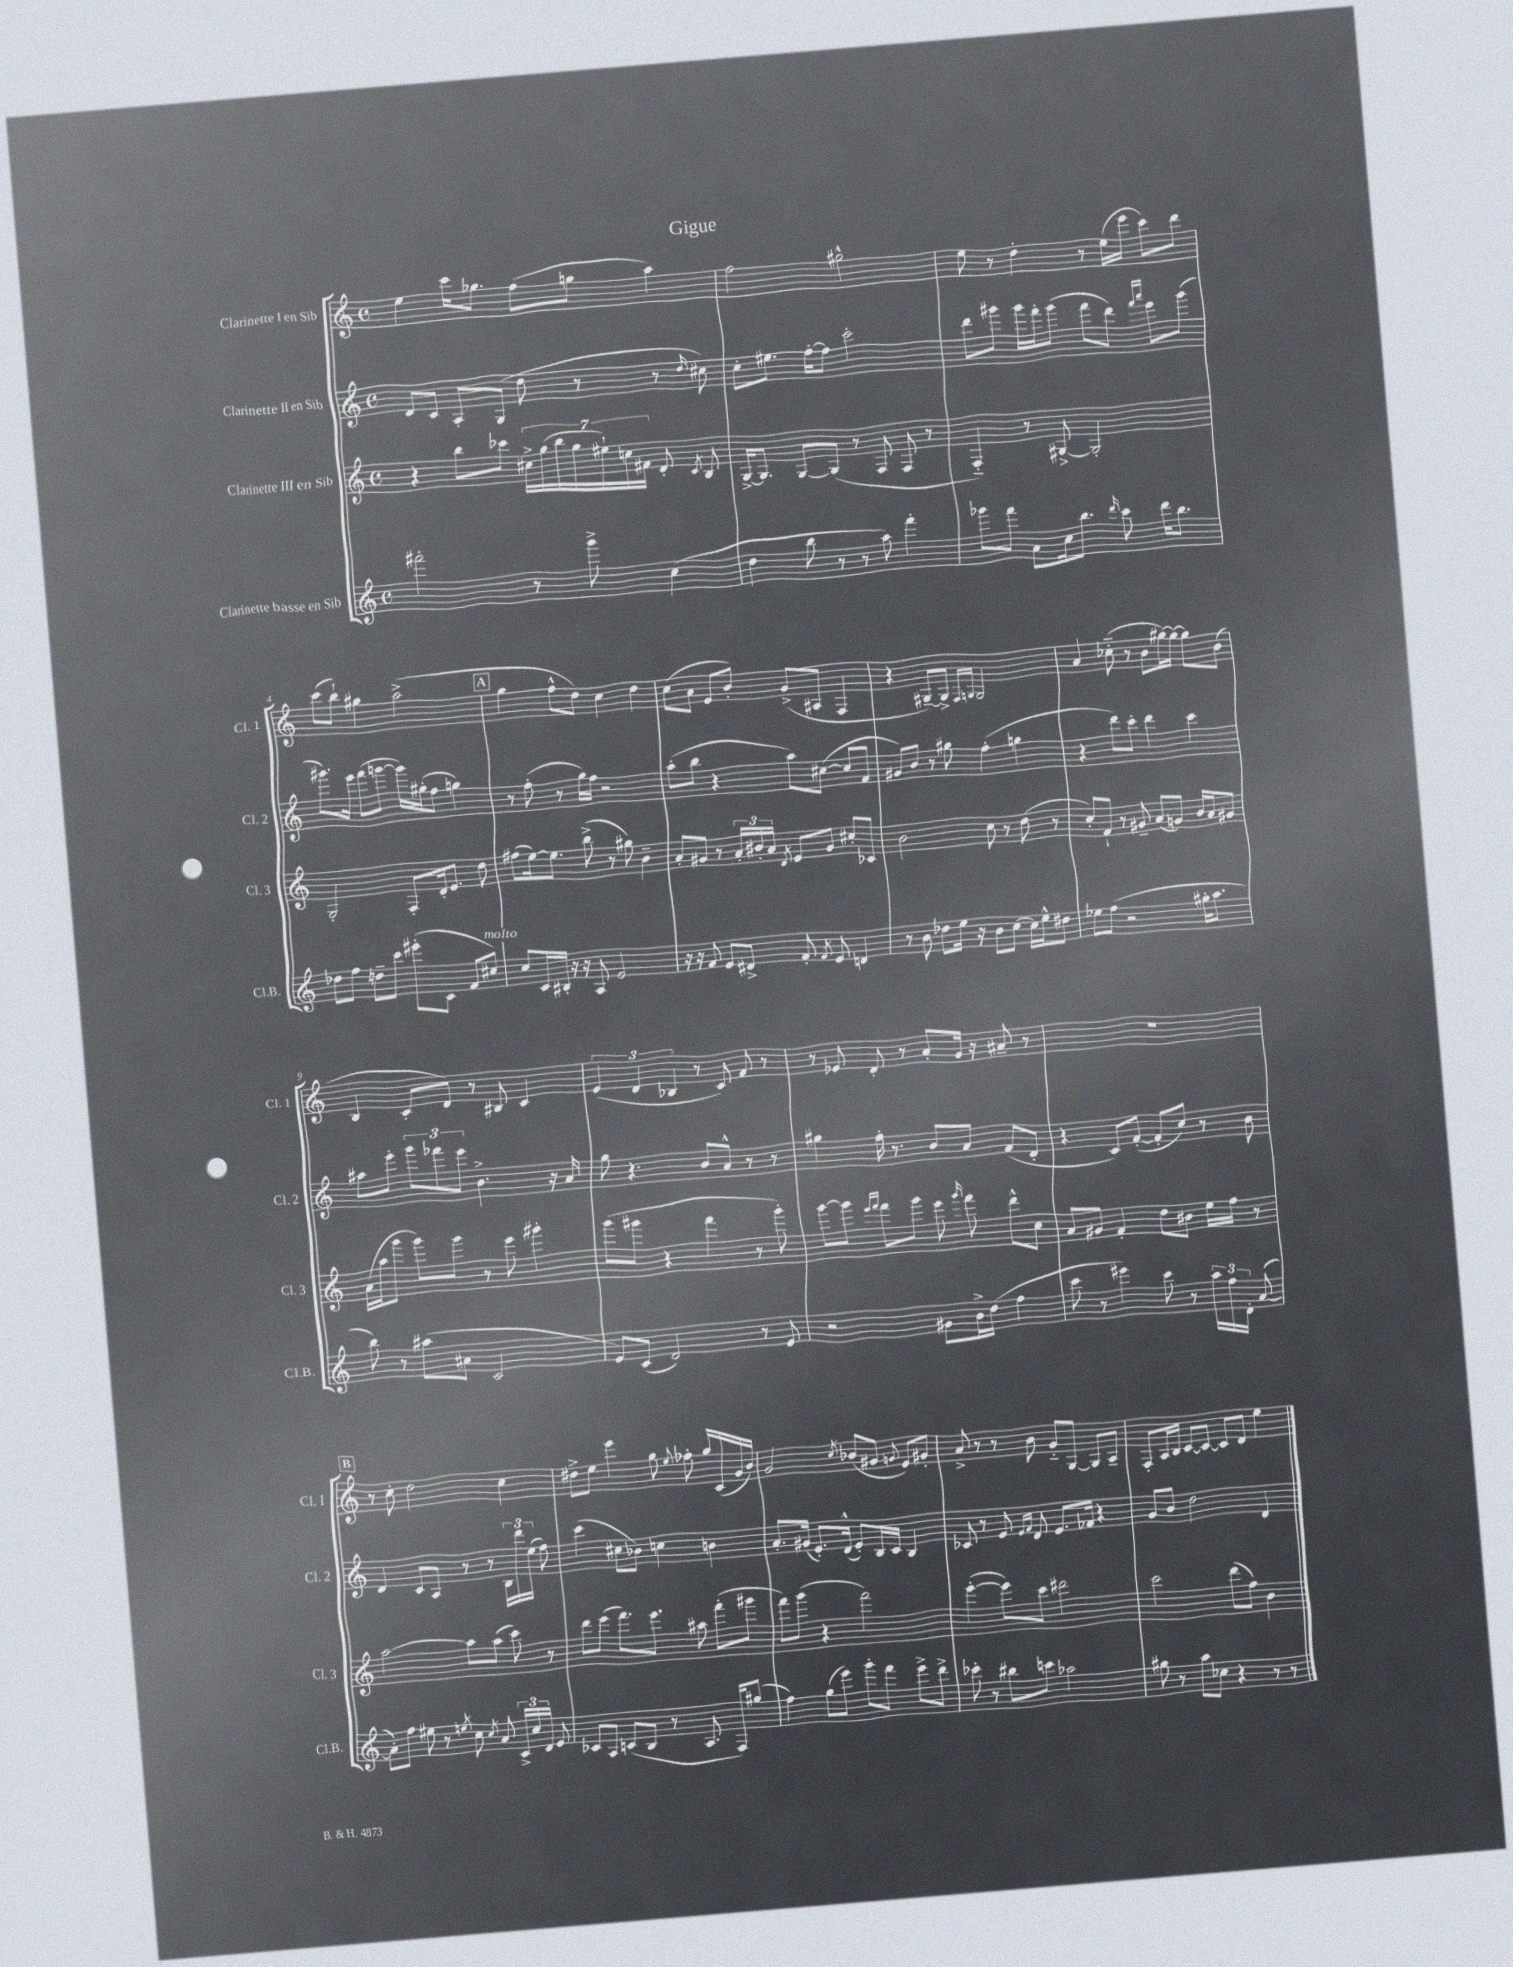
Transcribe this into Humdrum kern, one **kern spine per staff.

**kern	**kern	**kern	**kern
*staff4	*staff3	*staff2	*staff1
*clefG2	*clefG2	*clefG2	*clefG2
*k[]	*k[]	*k[]	*k[]
*M4/4	*M4/4	*M4/4	*M4/4
*met(c)	*met(c)	*met(c)	*met(c)
2fff#'	4r	8d	4ee
.	.	8c	.
.	8bb	8A'	16ccc
.	.	.	8.gg-
.	8ccc-	(8G	.
8r	28cc#^	8dd	(8ff
.	(28gg	.	.
.	28bb	.	.
.	28gg	.	.
8ggg^	.	8r	8gg
.	28ee#`)	.	.
.	28cc	.	.
.	28f#	.	.
(4cc	8d'	8r	4aa)
.	8qc	16qqdd	.
.	8B	8cc#)	.
=	=	=	=
4dd	[16G^	8cc'	2ff
.	8.G]	.	.
.	.	8.ee#	.
8bb	[8G	.	.
.	.	[16ff'	.
8r	(8G]	8ff]	.
8r	8r	2ccc'	2gg#^^
8aa)	8F	.	.
4fff'	8F	.	.
.	8r	.	.
=	=	=	=
8ggg-	4F'~)	8ddd	8ee
8fff	.	8ggg#	8r
8a	8r	16ggg#	4dd'
.	.	16fff'	.
16cc	[8G#^	(8ggg#	.
8.bb	.	.	.
.	2G#']	8fff	8r
16qqddd	.	.	.
8ccc	.	8ddd)	(16ee
.	.	.	16eee
.	.	16qqfff	.
.	.	16qqaaa	.
16ddd	.	8eee	8ccc)
8.bb	.	.	.
.	.	(8ggg#	8ddd
=	=	=	=
8dd-	2G'	8.ggg#)	(8ccc
8ff	.	.	8bb`)
.	.	16eee	.
8dd~	.	(8fff	4gg#
8ccc	.	[8ggg	.
(8eee#'	8F'	16ggg])	(2aa^
.	.	(16gg#'	.
8c	16d'	8ff	.
.	8.e	.	.
8f	.	4gg)	.
8cc#)	8dd	.	.
=	=	=	=
8cc	(8ff#	8r	4gg
16c	[16ee)	(8ff'	.
16B#'	8.ee]	.	.
16r	.	8r	8ff^^
16r	.	.	.
8A	(8bb^	16gg)	8dd)
.	.	16ff	.
2e	8r	2r	4cc
.	8gg#)	.	.
.	4b~	.	4dd
=	=	=	=
16r	8a'	(8aa'	(8cc
16r	.	.	.
8f	8g#	8bb	8a
8e	8r	4r	8e
8d#^	24a'	.	8b')
.	24b#'	.	.
.	24a	.	.
.	8qd	.	.
8f'	8e	8aa)	(8g^
8qf	.	.	.
8e	8g#	([8cc#	8A#
4d	8cc#'	8cc#]	4F
.	8c-	8f	.
=	=	=	=
8r	2b	8g#)	4r
8b	.	8b	.
8dd-	.	8r	[8G#~)
16ee	.	8gg#	8G#^]
16r	.	.	.
.	.	.	16qqF
.	.	.	16qqG
8b	8cc	(4ff'	2G
[8cc	8r	.	.
16cc]	(8dd	4gg	.
16ee^^	.	.	.
8dd#	8r	.	.
=	=	=	=
8ee-	8cc')	4r	4a
(8ff	8f`	.	.
2r	8r	8ddd)	(8cc-'~
.	8g#~	8ccc'	8r
.	(8a	4ddd	8b
.	8g)	.	[16gg#)
.	.	.	16gg#_
16gg#'	16b	4ccc	8gg#]
8.aa	16a	.	.
.	8g#	.	(8b
=	=	=	=
8bb)	(16a	8aa#	4B
.	16aa	.	.
8r	8ggg	8eee'	.
(8aa#	8ggg)	12ggg	8c'
.	.	12fff-	.
8a#	8ggg	.	8d)
.	.	12eee	.
2c	8r	4.b^	8r
.	8eee	.	8B#
.	4ggg#'	.	4c
.	.	16r	.
.	.	16a	.
=	=	=	=
8e)	(8ggg	8gg	(6e
(8c	8ggg#	4.r	.
.	.	.	6d
2d)	4r	.	.
.	.	.	6B-
.	4fff	8b	8r
.	.	8a^^	8c)
8r	8r	8r	8f
8e	8ggg#')	8r	8r
=	=	=	=
2r	[8ggg	4gg#	8r
.	8ggg]	.	8e-
.	16qqeee	.	.
.	16qqfff	.	.
.	8fff	16ff'	8d'
.	.	8.r	.
.	8ggg	.	8r
8g#	8eee	8b	8a'
.	16qqggg	.	.
16b^	8fff	8a	16g
(16dd	.	.	16r
4ff	8ddd^^	(8f	8a#~
.	8cc	8d'	8r
=	=	=	=
8ccc	8a	4r	1r
8r	8g#	.	.
4eee#)	4f'	8c)	.
.	.	([8f'	.
8ccc	8dd	8f']	.
8r	8b#	8cc)	.
24aa	16ee	8r	.
24ff	.	.	.
.	16ff	.	.
24d'	.	.	.
([8a	8r	8b	.
=	=	=	=
8a'])	[2aa	4d	8r
8ff	.	.	8cc'
8ee#	.	8c	2dd
8r	.	8A	.
8qee	.	.	.
8cc	8aa]	8r	.
8qcc	.	.	.
8a	(8aa	8r	.
24c^	8ccc)	24B	4cc
24cc	.	24ddd	.
24d	.	(24ee	.
8e	8r	8ff)	.
=	=	=	=
8c-	8ddd	(4ccc	8dd#^
8A	(8eee	.	8ee
(8c	8.fff)	8cc#	4eee
8B	.	8b-)	.
.	8.eee	.	.
8r	.	4cc	8gg
.	.	.	8qqee
8.A	8aa#	.	8ff-'
.	(8fff'	4b	16gg
16F)	.	.	(16c
(8gg#	8ggg#	.	16g
.	.	.	16b)
=	=	=	=
4ff)	8fff)	8.a'	2g
.	(8ggg	.	.
.	.	(16g#	.
(8gg	4r	8.e')	.
8eee)	.	.	.
.	.	(16d^^	.
.	.	.	8qcc
8ggg'	2fff)	8e')	(8b-
8fff	.	16B	8g#
.	.	16c	.
.	.	.	8qqg
8eee^	.	4B	8e)
8ddd^	.	.	8g#'
=	=	=	=
8ccc-'	([4eee'	8c-	8a^
8r	.	8r	8r
8bb#	8eee])	8e	8r
.	.	16qqe	.
.	.	16qqf	.
8ccc	8ccc	8d	8b
2aa-	2ddd#	8.e	8g'~
.	.	.	[8G
.	.	16f-	.
.	.	4r	8G]
.	.	.	8A~
=	=	=	=
8gg#	2ccc	8g	8F'
8r	.	8b	16A
.	.	.	16B
8aa	.	2dd	[8c
8cc-	.	.	8c_
4r	(8ddd	.	8c]
.	8ff)	.	8d
8r	4b	4d	4ee
8r	.	.	.
==	==	==	==
*-	*-	*-	*-
